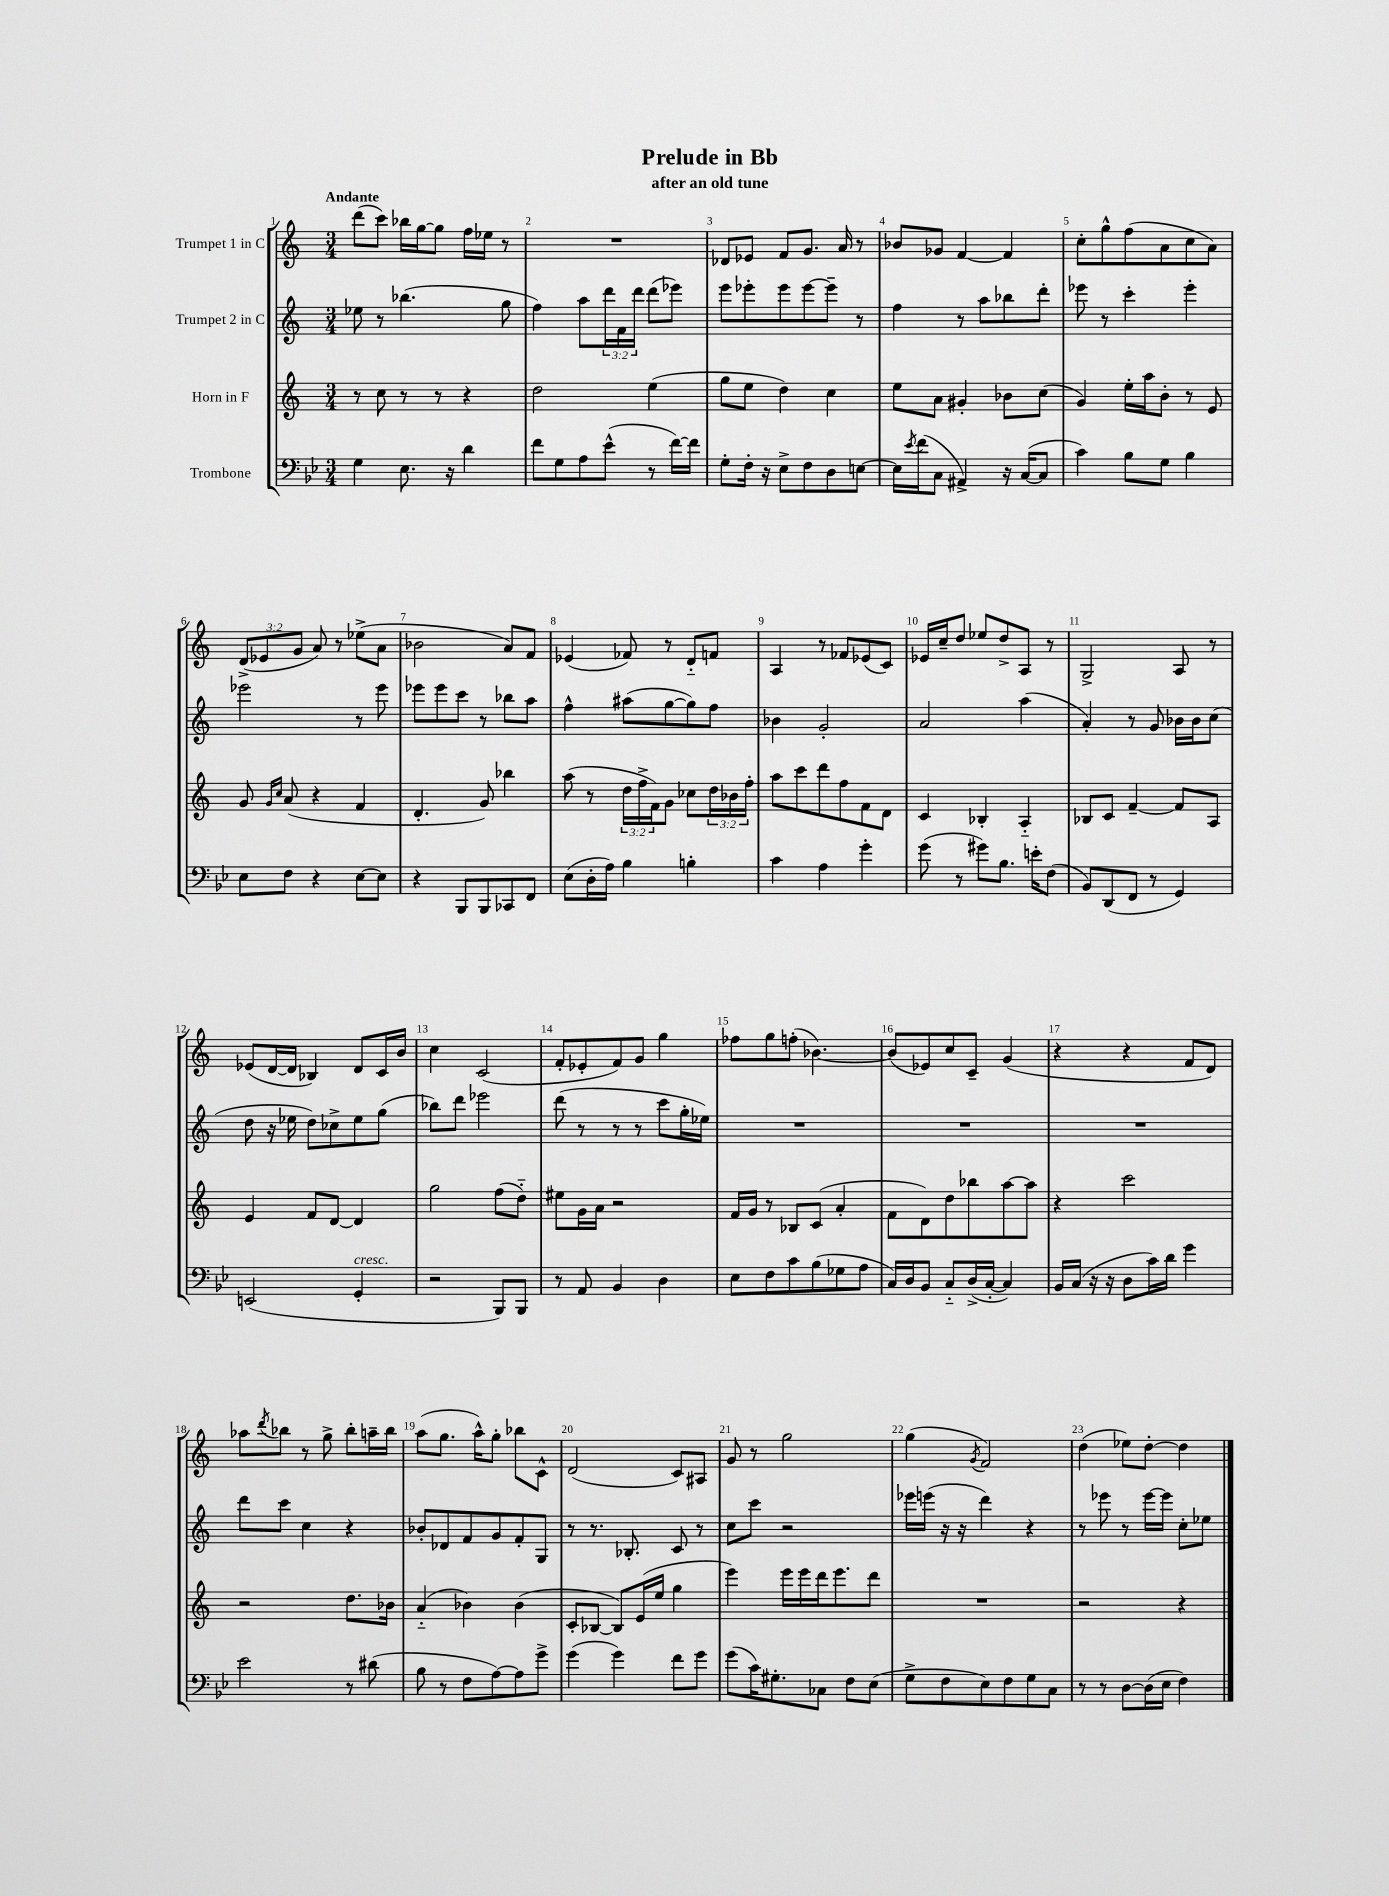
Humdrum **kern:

**kern	**kern	**kern	**kern
*staff4	*staff3	*staff2	*staff1
*clefF4	*clefG2	*clefG2	*clefG2
*k[b-e-]	*k[]	*k[]	*k[]
*M3/4	*M3/4	*M3/4	*M3/4
4G	8r	8ee-	(8ddd
.	8cc	8r	8ccc)
8.E-	8r	(4.bb-	16bb-
.	.	.	[16gg
.	8r	.	8gg]
16r	.	.	.
4d	4r	.	16ff
.	.	.	16ee-
.	.	8gg	8r
=	=	=	=
8f	2dd	4ff)	2.r
8G	.	.	.
8A	.	8aa	.
(8e-^^	.	24ddd	.
.	.	24f	.
.	.	24ddd	.
8r	(4ee	(8ddd	.
[16f)	.	8eee-)	.
16f]	.	.	.
=	=	=	=
8G'	8gg	8eee	8d-
16F'	8ee	8eee-'	8e-
16r	.	.	.
8E-^	4dd)	8eee-	8f
8F	.	[8eee-	8.g
8D	4cc	8eee-~]	.
.	.	.	16a
[8E	.	8r	8r
=	=	=	=
16E]	8ee	4ff	8b-
8qe-	.	.	.
(16f	.	.	.
8C	8a	.	8g-
4AA#^)	4g#'	8r	[4f
.	.	8aa	.
16r	8b-	8bb-	4f]
([16C	.	.	.
8C]	(8cc	8ddd'	.
=	=	=	=
4c)	4g)	8eee-	8cc'
.	.	8r	8gg^^
8B-	16ee'	4ccc'	(8ff
.	16aa	.	.
8G	8b'	.	8a
4B-	8r	4eee-'	8cc
.	8e	.	8a)
=	=	=	=
8E-	8g	2eee-	(12d^
.	.	.	12e-
.	16qqg	.	.
.	16qqcc	.	.
8F	(8a	.	.
.	.	.	12g
4r	4r	.	8a)
.	.	.	8r
[8E-	4f	8r	(8ee-^
8E-]	.	8eee-	8a
=	=	=	=
4r	4.d'	8eee-	2b-
.	.	8eee-	.
8BBB-	.	8ccc	.
8BBB-	8g)	8r	.
8CC-	4bb-	8bb-	8a)
8FF	.	8aa	8f
=	=	=	=
(8E-	(8aa	4ff^^	(4e-
16D'	8r	.	.
16A)	.	.	.
4B-	24dd	(8aa#	8f-)
.	24ff^	.	.
.	24f)	.	.
.	8g	[8gg	8r
4B'	8cc-	8gg])	8d'~
.	24dd	8ff	8f
.	24b-	.	.
.	24ff'	.	.
=	=	=	=
4c	8aa	4b-	4A
.	8ccc	.	.
4A	8ddd	2g'	8r
.	8ff	.	8f-
4g'	8f	.	(8e-
.	8d	.	8c)
=	=	=	=
(8g	4c	2a	16e-
.	.	.	16cc~
8r	.	.	8dd
8g#)	4B-'	.	8ee-
8.B-	.	.	8dd^
.	4A'~	(4aa	8A
16e'	.	.	.
(8F	.	.	8r
=	=	=	=
8BB-)	8B-	4a')	2G^
(8DD	8c	.	.
8FF	[4f~	8r	.
8r	.	8g	.
4GG)	8f]	16b-	8A
.	.	16b-	.
.	8A	(8cc	8r
=	=	=	=
(2EE	4e	8dd	(8e-
.	.	16r	[16d
.	.	16ee-	16d]
.	8f	8dd)	4B-)
.	[8d	8cc-^	.
4GG'	4d]	8ee-	8d
.	.	(8gg	16c
.	.	.	16b
=	=	=	=
2r	2gg	8bb-)	4cc
.	.	8ddd	.
.	.	2eee-	(2c
8BBB-)	(8ff	.	.
8BBB-	8dd'~)	.	.
=	=	=	=
8r	8ee#	(8ddd	8f'
8AA	16g	8r	8e-'
.	16a	.	.
4BB-	2r	8r	8f)
.	.	8r	8g
4D	.	8ccc	4gg
.	.	16gg'	.
.	.	16ee-)	.
=	=	=	=
8E-	16f	2.r	8ff-
.	16g	.	.
8F	8r	.	8gg
8c	8B-	.	(8ff'
(8B-	(8c	.	[4.b-)
8G-	4a'	.	.
8A	.	.	.
=	=	=	=
16C)	8f	2.r	(8b-]
16D	.	.	.
8BB-	8d)	.	8e-)
8C'~	8dd	.	8cc
(16D^	8bb-	.	8c~
[16C'	.	.	.
4C])	[8aa	.	(4g
.	8aa]	.	.
=	=	=	=
16BB-	4r	2.r	4r
(16C	.	.	.
16r	.	.	.
16r	.	.	.
8D	2ccc	.	4r
16c)	.	.	.
16d	.	.	.
4g	.	.	8f
.	.	.	8d)
=	=	=	=
2e-	2r	8ddd	8aa-
.	.	.	8qddd
.	.	8ccc	8bb-
.	.	4cc	8r
.	.	.	8gg^
8r	8.dd	4r	8bb-'
(8d#	.	.	16aa~
.	16b-	.	16bb-
=	=	=	=
8B-	(4a'~	8b-'	(8aa
8r	.	8d-	8.gg
8F	4b-)	8f	.
.	.	.	16aa^^)
[8A)	.	8g	8gg'
8A]	(4b-	8f'	8bb-
8g^	.	8G	8c^^
=	=	=	=
(4g	8c'	8r	(2d
.	[8B-	8.r	.
4g)	8B-])	.	.
.	.	8.B-'	.
.	(16e	.	.
.	16ee	.	.
8f	4gg	8c	8c)
8g	.	8r	8A#
=	=	=	=
(8g	4eee)	8cc	8g
16c)	.	8ccc	8r
8.G#'	.	.	.
.	16eee	2r	2gg
.	16eee	.	.
8C-	16ddd	.	.
.	8.eee	.	.
8F	.	.	.
(8E-	8ddd	.	.
=	=	=	=
8G^	2.r	16eee-	(4gg
.	.	(16eee	.
8F	.	16r	.
.	.	16r	.
.	.	.	8qg
8E-)	.	4ddd)	2f)
8F	.	.	.
8G	.	4r	.
8C	.	.	.
=	=	=	=
8r	2r	8r	(4dd
8r	.	8eee-	.
[8D	.	8r	8ee-)
(16D]	.	[16eee-	[8dd'
16E-	.	16eee-]	.
4F)	4r	8cc'	4dd]
.	.	8ee-	.
==	==	==	==
*-	*-	*-	*-
